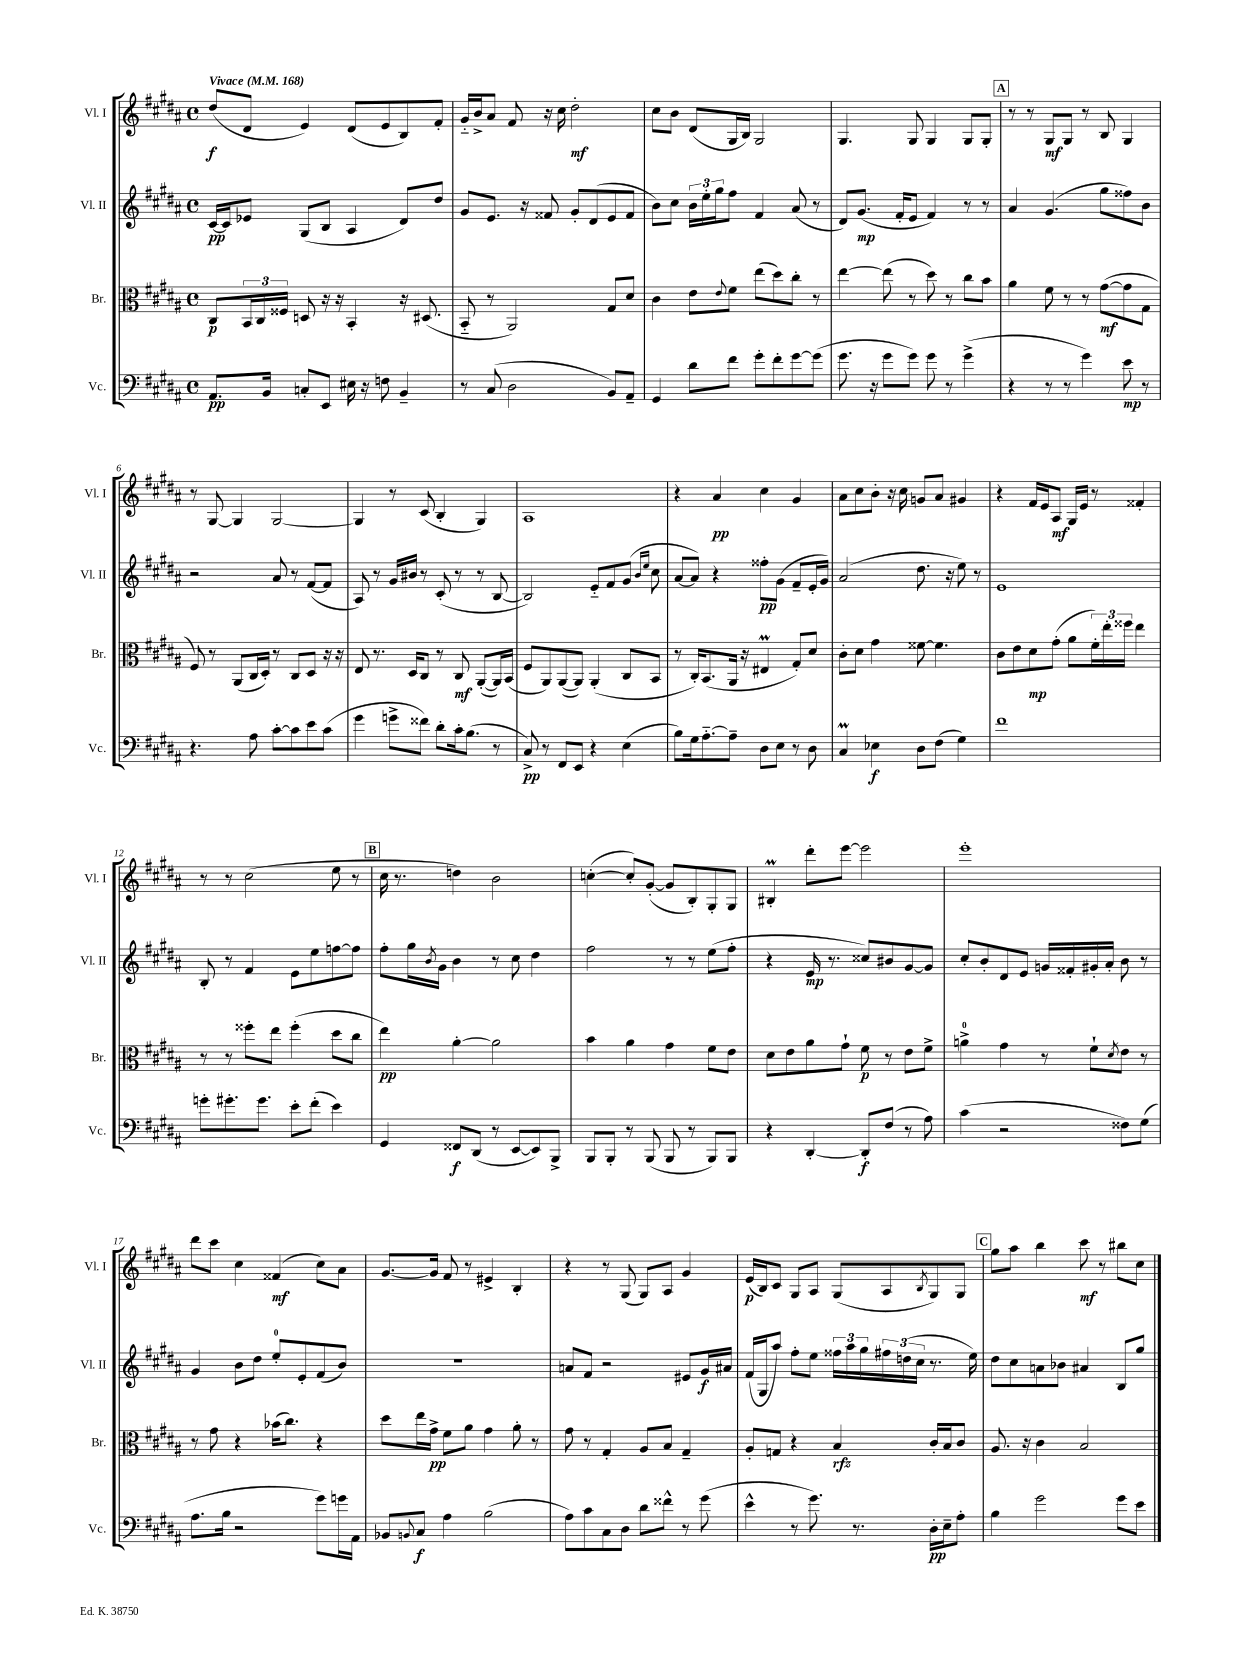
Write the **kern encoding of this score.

**kern	**kern	**kern	**kern
*staff4	*staff3	*staff2	*staff1
*clefF4	*clefC3	*clefG2	*clefG2
*k[f#c#g#d#a#]	*k[f#c#g#d#a#]	*k[f#c#g#d#a#]	*k[f#c#g#d#a#]
*M4/4	*M4/4	*M4/4	*M4/4
*met(c)	*met(c)	*met(c)	*met(c)
*MM168	*MM168	*MM168	*MM168
8.AA#	8C#	[16c#	(8dd#
.	.	16c#]	.
.	24BB	8e-	8d#
.	24C#	.	.
16BB	.	.	.
.	24F##	.	.
8C'	8D	(8G#	4e)
8EE	16r	8B	.
.	16r	.	.
16E#	4BB'	4A#	(8d#
16r	.	.	.
8F	.	.	8e
4BB~	16r	8d#)	8B)
.	(8.D#	.	.
.	.	8dd#	8f#'
=	=	=	=
8r	8BB'~	8g#	16g#'~
.	.	.	16b^
(8C#	8r	8.e	8a#
2D#	2AA#)	.	8f#
.	.	16r	.
.	.	8f##	16r
.	.	.	16cc#
.	.	8g#'	2dd#'
.	.	(8d#	.
8BB)	8G#	8e	.
8AA#~	8d#	8f##	.
=	=	=	=
4GG#	4c#	8b)	8cc#
.	.	8cc#	8b
8d#	8e	24b	(8d#
.	.	24ee'	.
.	.	24gg#	.
.	8qqe	.	.
8f#	8f#	8ff#	16G#
.	.	.	16B)
8g#'	(8ee	4f#	2G#
8f#'	8dd#)	.	.
[8g#	8cc#'	(8a#	.
(8g#]	8r	8r	.
=	=	=	=
8.g#	[4ee	8d#)	4.G#
.	.	(8.g#	.
16r	.	.	.
8g#	(8ee]	.	.
.	.	16f#'	.
8g#)	8r	8e	8G#
8g#	8dd#)	4f#)	4G#
8r	8r	.	.
(4g#^	8cc#	8r	8G#
.	8b	8r	8G#'
=	=	=	=
4r	4a#	4a#	8r
.	.	.	8r
8r	8f#	(4.g#	8G#
8r	8r	.	8G#
4g#)	8r	.	8r
.	([8g#	8gg#	8B
8e	8g#]	8ff##)	4G#
8r	8G#	8b	.
=	=	=	=
4.r	8F#)	2r	8r
.	8r	.	[8G#
.	(8AA#	.	4G#]
8A#	16C#	.	.
.	16D#')	.	.
[8c#'	8r	8a#	[2G#
8c#]	8C#	8r	.
8e	8D#	([8f#	.
(8c#	16r	8f#]	.
.	16r	.	.
=	=	=	=
4g#	8E	8A#)	4G#]
.	8.r	8r	.
8g^	.	16g#	8r
.	16D#	16b#	.
8f##)	8C#	8r	(8c#
8d#'	8r	(8c#'	4B'
16c#'	8C#	8r	.
(8.B	.	.	.
.	([8AA#'	8r	4G#)
8r	16AA#])	[8B	.
.	(16BB	.	.
=	=	=	=
8C#^)	8F#	2B])	1A#
8r	8AA#)	.	.
8FF#	([8AA#	.	.
8EE	8AA#])	.	.
4r	(4AA#'	8e'~	.
.	.	8f#	.
(4E	8C#	(8g#	.
.	.	16qqb	.
.	.	16qqee	.
.	8BB	8cc#	.
=	=	=	=
8B)	8r	[8a#	4r
16G#	16C#')	8a#])	.
[8.A#'~	(8.BB	.	.
.	.	4r	4a#
8A#~]	16AA#	.	.
.	16r	.	.
8D#	4E#	8ff##'	4cc#
8E	.	(8g#	.
8r	8G#')	8f#~	4g#
8D#	8d#	16e'	.
.	.	16g#)	.
=	=	=	=
4C#	8c#'	(2a#	8a#
.	8d#	.	8cc#
4E-	4g#	.	8b'
.	.	.	16r
.	.	.	16cc#
8D#	[8f##	8.dd#	8g
(8F#	4.f##]	.	8a#
.	.	16r	.
4G#)	.	8ee)	4g#
.	.	8r	.
=	=	=	=
1f#	8c#	1e	4r
.	8e	.	.
.	8d#	.	16f#
.	.	.	16e
.	(8g#'	.	8A#
.	8a#	.	16G#
.	.	.	16e
.	24f#')	.	8r
.	24ee'	.	.
.	24ff##	.	.
.	4ee	.	4f##'
=	=	=	=
8g'	8r	8B'	8r
8.g#'	8r	8r	8r
.	8ff##'	4f#	(2cc#
8.g#	.	.	.
.	8ee	.	.
8e'	(4ff##'	8e	.
(8f#'	.	8ee	.
4e)	8dd#	[8ff	8ee
.	8cc#	8ff]	8r
=	=	=	=
4GG#	4ee)	8ff#'	16cc#
.	.	.	8.r
.	.	16gg#	.
.	.	8qb	.
.	.	16g#	.
8FF##	[4a#'	4b	4dd)
(8DD#	.	.	.
8r	2a#]	8r	2b
[8EE	.	8cc#	.
8EE])	.	4dd#	.
8BBB^	.	.	.
=	=	=	=
8BBB	4b	2ff#	([4cc'
8BBB'	.	.	.
8r	4a#	.	8cc'])
(8BBB	.	.	([8g#'
8BBB	4g#	8r	8g#]
8r	.	8r	8B')
8BBB)	8f#	(8ee	8G#'
8BBB	8e	8ff#'	8G#
=	=	=	=
4r	8d#	4r	4B#'
.	8e	.	.
[4DD#'	8a#	16e	8ddd#'
.	.	8.r	.
.	8g#`	.	[8eee
8DD#']	8f#	8cc##)	2eee]
(8F#	8r	8b#	.
8r	8e	[8g#	.
8A#)	8f#^	8g#]	.
=	=	=	=
(4c#	4a^	8cc#'	1eee'
.	.	8b'	.
2r	4g#	8d#	.
.	.	8e	.
.	8r	16g	.
.	.	16f##'	.
.	8f#`	16g#'	.
.	.	16a#'	.
.	8qd#	.	.
8F##)	8e	8b	.
(8G#	8r	8r	.
=	=	=	=
8.A#	8r	4g#	8ddd#
.	8g#	.	8ccc#
16B	.	.	.
2r	4r	8b	4cc#
.	.	8dd#	.
.	(16b-	8ee'	(4f##
.	8.cc#)	.	.
.	.	8e'	.
8g#)	4r	(8f#	8cc#)
16g	.	8b)	8a#
16AA#	.	.	.
=	=	=	=
8BB-	8dd#	1r	[8.g#
8qqBB	.	.	.
8C#	16ee	.	.
.	16g#^	.	16g#]
4A#	8f#	.	8f#
.	8a#	.	8r
(2B	4g#	.	4e#^
.	8a#'	.	4B'
.	8r	.	.
=	=	=	=
8A#)	8g#	8a	4r
8c#	8r	8f#	.
8C#	4G#'	2r	8r
8D#	.	.	(8G#
8d#	8A#	.	8G#)
8f##^^	8B	.	8A#
8r	4G#~	8e#	4g#
(8g#	.	16g#	.
.	.	16a#	.
=	=	=	=
4e^^	8A#'	(16f#	(16e
.	.	16G#	16B)
.	8G	8aa#)	8c#
8r	4r	8ff#'	8G#
8.g#)	.	8ee	8A#
.	4B	24ff##	(8G#
.	.	24aa#	.
8.r	.	.	.
.	.	24gg#	.
.	.	24ff#	8A#
.	.	(24dd	.
.	.	24cc#	.
.	.	.	8qB
16D#'	16c#'	8.r	8G#)
16E~	16B	.	.
8A#'	8c#	.	8G#
.	.	16ee)	.
=	=	=	=
4B	8.A#	8dd#	8gg#
.	.	8cc#	8aa#
.	16r	.	.
2g#	4c#	8a	4bb
.	.	8b-	.
.	2B	4a#	8ccc#
.	.	.	8r
8g#	.	8B	8bb#
8e	.	8gg#	8cc#
==	==	==	==
*-	*-	*-	*-
